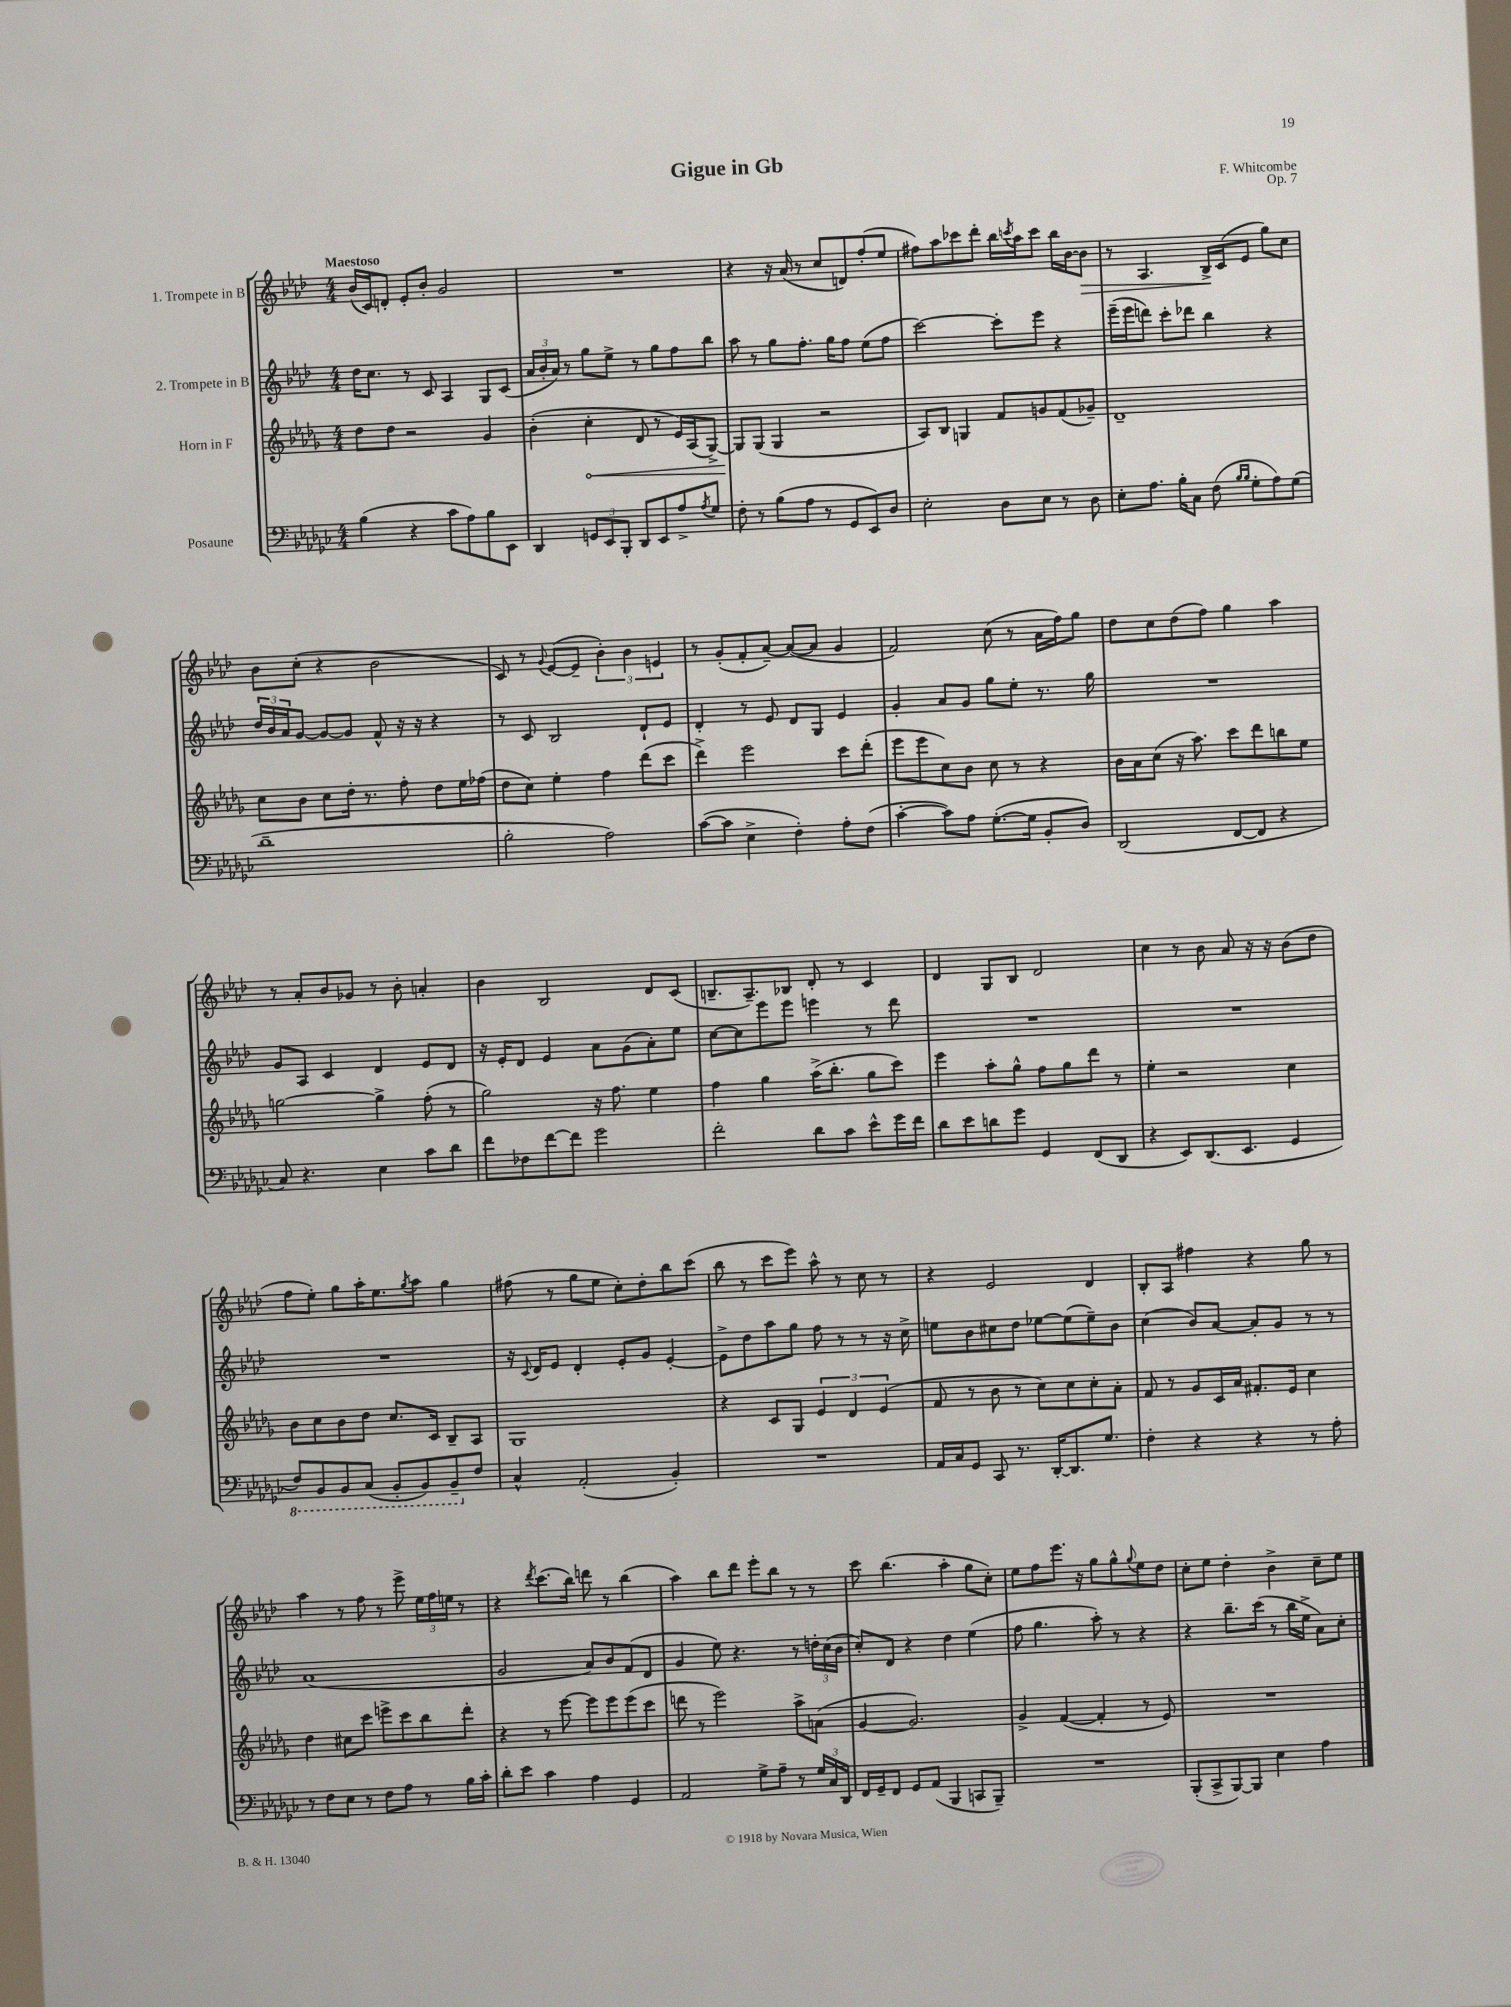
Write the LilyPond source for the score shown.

\header { title = "Gigue in Gb" composer = "F. Whitcombe" opus = "Op. 7" }
<<
\new StaffGroup <<
\new Staff = "s0" \with { instrumentName = "1. Trompete in B" } {
    \clef treble \key aes \major \numericTimeSignature \time 4/4 \tempo "Maestoso"
    bes'16( c'16) d'8-. ees'8-. bes'8-. g'2 |
    R1 |
    r4 r16 aes'16( r8 c''8 d'8) f''8-.( ees''8 |
    fis''8) aes''8 ces'''8 des'''8-. bes''16 \acciaccatura { c'''8 } aes''16 c'''8 bes''16 bes'16~ bes'8\> |
    r8 aes4. bes16->\! c'16( ees'8 g''8) c''8 |
    bes'8 c''8-.( r4 bes'2 |
    c'8) r8 \appoggiatura { g'8 } ees'8~( ees'8-- \tuplet 3/2 { bes'4-.) bes'4 e'4 } |
    r8 g'8-.( f'8-. aes'8~--) aes'8~( aes'8 g'4 |
    f'2) c''8( r8 aes'16 f''16) g''8 |
    des''8 c''8 des''8( f''8) g''4 aes''4 |
    r8 aes'8-. bes'8 ges'8 r8 bes'8-. a'4-. |
    bes'4 bes2 des'8 c'8( |
    b8.-- aes8.--) bes8 des'8-. r8 c'4 |
    des'4 g8 bes8 des'2 |
    c''4 r8 bes'8 aes'8 r16 r16 bes'8( des''8 |
    f''8 ees''8-.) g''8 aes''16-. ees''8. \acciaccatura { g''8 } aes''8 g''4 |
    fis''8( r8 g''8 ees''8 c''8-.) des''8-. bes''8 c'''8( |
    bes''8 r8 c'''8 ees'''8) aes''8-^ r8 c''8 r8 |
    r4 ees'2 des'4 |
    bes8-. aes8 fis''4 r4 g''8 r8 |
    aes''4 r8 f''8 r8 ees'''8-> \tuplet 3/2 { ees''16 f''16 e''16 } r8 |
    r4 \acciaccatura { des'''8 } c'''8.( bes''16) d'''8 r8 bes''4( |
    aes''4) bes''8 des'''8 ees'''8-. bes''8 r8 r8 |
    c'''8 bes''4.( aes''4-. g''8 c''8-.) |
    ees''8 f''8 ees'''8. r16 g''8 g''8-^ \appoggiatura { g''8 } ees''8 des''8 |
    c''8-. ees''8 des''4-. bes'4-> c''8-- ees''8 \bar "|." |
}
\new Staff = "s1" \with { instrumentName = "2. Trompete in B" } {
    \clef treble \key aes \major \numericTimeSignature \time 4/4
    des''16 c''8. r8 c'8 aes4 g8 c'8( |
    \tuplet 3/2 { aes'16 bes'16-. aes'16) } r8 g''8 ees''8-> r8 g''8 f''8 bes''8 |
    aes''8 r8 g''8 f''8.-. g''16 f''8 ees''8( f''8 |
    c'''2~) c'''8-. ees'''8 r4 |
    ees'''16--( ees'''16 d'''8) c'''8-. des'''8 bes''4 r4 |
    \tuplet 3/2 { des''16 bes'16 aes'16 } g'8~ g'8~ g'8 f'8-^ r16 r16 r4 |
    r8 c'8 bes2 des'8-! ees'8 |
    des'4-. r8 ees'8 des'8 g8 ees'4 |
    g'4-. aes'8 g'8 g''8 ees''8-. r8. g''16 |
    R1 |
    g'8 aes8 c'4 des'4 ees'8 des'8 |
    r16 ees'16-. des'8 ees'4 aes'8 g'8( aes'8-.) ees''8 |
    c''8~ c''8 ees'''8 ees'''8 e'''4 r8 des'''8 |
    R1 |
    R1 |
    R1 |
    r16 \appoggiatura { c'8 } des'16 ees'8 des'4-. ees'8-. g'8 ees'4~-. |
    ees'8-> des''8 aes''8 g''8 f''8 r8 r8 r16 c''16-> |
    e''8 bes'8 cis''8 des''8 ees''8~ ees''8( ees''8--) bes'8 |
    c''4( bes'8) aes'8~ aes'8-. g'8 r8 r8 |
    aes'1( |
    g'2 aes'8) bes'8 f'8( des'8 |
    g'4 ees''8) r4. r8 \tuplet 3/2 { d''16-. c''16( bes'16 } |
    c''8-.) des'8 r4 des''4 ees''4( |
    f''8 g''4. aes''8-.) r8 r4 |
    r4 bes''8.-- c'''16( r8 bes''16 ees''16-> aes'8) c''8-. \bar "|." |
}
\new Staff = "s2" \with { instrumentName = "Horn in F" } {
    \clef treble \key des \major \numericTimeSignature \time 4/4
    des''8 des''8 r2 ges'4 |
    bes'4-.( \once \override Hairpin.circled-tip = ##t c''4-.\< des'8 r8 ees'16) aes16( ges8~->) |
    ges8\! ges8( ges4 r2 |
    aes8) bes8 g4 f'8 g'8 f'8( ges'8--) |
    des'1-- |
    c''8 bes'8 c''8 des''16-. r8. f''8-. des''8 ees''16 fes''16( |
    des''8 c''8) ees''4-. f''4 des'''8( c'''8 |
    des'''4->) ees'''2 c'''8 des'''8-.( |
    ees'''8 ees'''8 c''8) bes'8 c''8 r8 r4 |
    bes'16 aes'16 c''8( r16 aes''8.) c'''8 des'''8 b''8 ees''8 |
    g''2~ g''4-> f''8-.( r8 |
    ges''2) r16 f''8. ees''4 |
    f''4 ges''4 aes''16->( bes''8.-. ges''8 c'''8) |
    ees'''4 aes''8-. ges''8-^ f''8 ges''8 des'''8 r8 |
    ees''4-. r2 c''4 |
    bes'8 c''8 bes'8 des''8 c''8. c'16 bes8-- aes8 |
    ges1 |
    r4 c'8 ges8 \tuplet 3/2 { ees'4 des'4 ees'4( } |
    f'8 r8 bes'8 r8 c''8) c''8 c''8-. aes'8-. |
    f'8 r8 ges'8 c'16 aes'16 fis'8.-. ees'16 c''4 |
    des''4 cis''8 c'''8 e'''8-> c'''8 bes''8 des'''8-. |
    r4 r8 ees'''8~ ees'''8 ees'''8 ees'''8( c'''8 |
    d'''8 r8 ees'''2) aes''8-> a'8( |
    ges'4~ ges'2.) |
    ges'4-> f'4~( f'4-. r8 ees'8) |
    R1 \bar "|." |
}
\new Staff = "s3" \with { instrumentName = "Posaune" } {
    \clef bass \key ges \major \numericTimeSignature \time 4/4
    bes4( r4 ces'8 aes8) bes8 ees,8 |
    des,4 \tuplet 3/2 { g,8 ees,8 bes,,8-. } des,8 ees,8 aes8-> \acciaccatura { aes8 } ges8 |
    f8-. r8 bes8( aes8 r8 ges,8 ees,8) des8 |
    ees2-. des8 ees8 r8 des8 |
    ees8-. aes8. bes16-. ces8 f8( \grace { bes16 bes16 } ges8-. aes8) ges8( |
    des'1-- |
    bes2-. aes2) |
    ces'8~( ces'8 ees4-> f4-.) aes8-. f8( |
    ces'4~-. ces'8) aes8 ges8.~-.( ges16 bes,8-. des8) |
    des,2( f,8~ f,8 r4 |
    ces8) r4. ees4 ces'8 des'8 |
    f'8 fes8 f'8~ f'8 ges'2 |
    f'2-. des'8 ces'8 ees'8-^ ges'16 f'16 |
    des'8 ees'8 d'8 ges'8 ges,4 f,8( des,8 |
    r4 ees,8) des,8.( ees,8. ges,4 |
    \ottava #-1 f,8) bes,,8 bes,,8 ces,8( bes,,8-. bes,,8) bes,,8-- \ottava #0 f8 |
    ces4-^ aes,2-.( bes,4-.) |
    R1 |
    aes,16 ces16 ges,8 ces,8 r8. des,16~-. des,8. ges8. |
    f4-. r4 r4 r8 aes8-. |
    r8 f8 ees8 r8 f8 aes8 r8 bes16 ces'16-. |
    des'8-. ees'8 ces'4 aes4 ges,4 |
    aes,2 ges8-> aes8-- r8 \tuplet 3/2 { ges16 ces16 des,16 } |
    f,16 ges,16-- f,8 ges,8 aes,8( bes,,4 c,8 bes,,8--) |
    R1 |
    bes,,8-.( ces,8-> bes,,8~) bes,,8 ees4 aes4 \bar "|." |
}
>>
>>
\layout { \context { \Score \remove "Bar_number_engraver" } }
